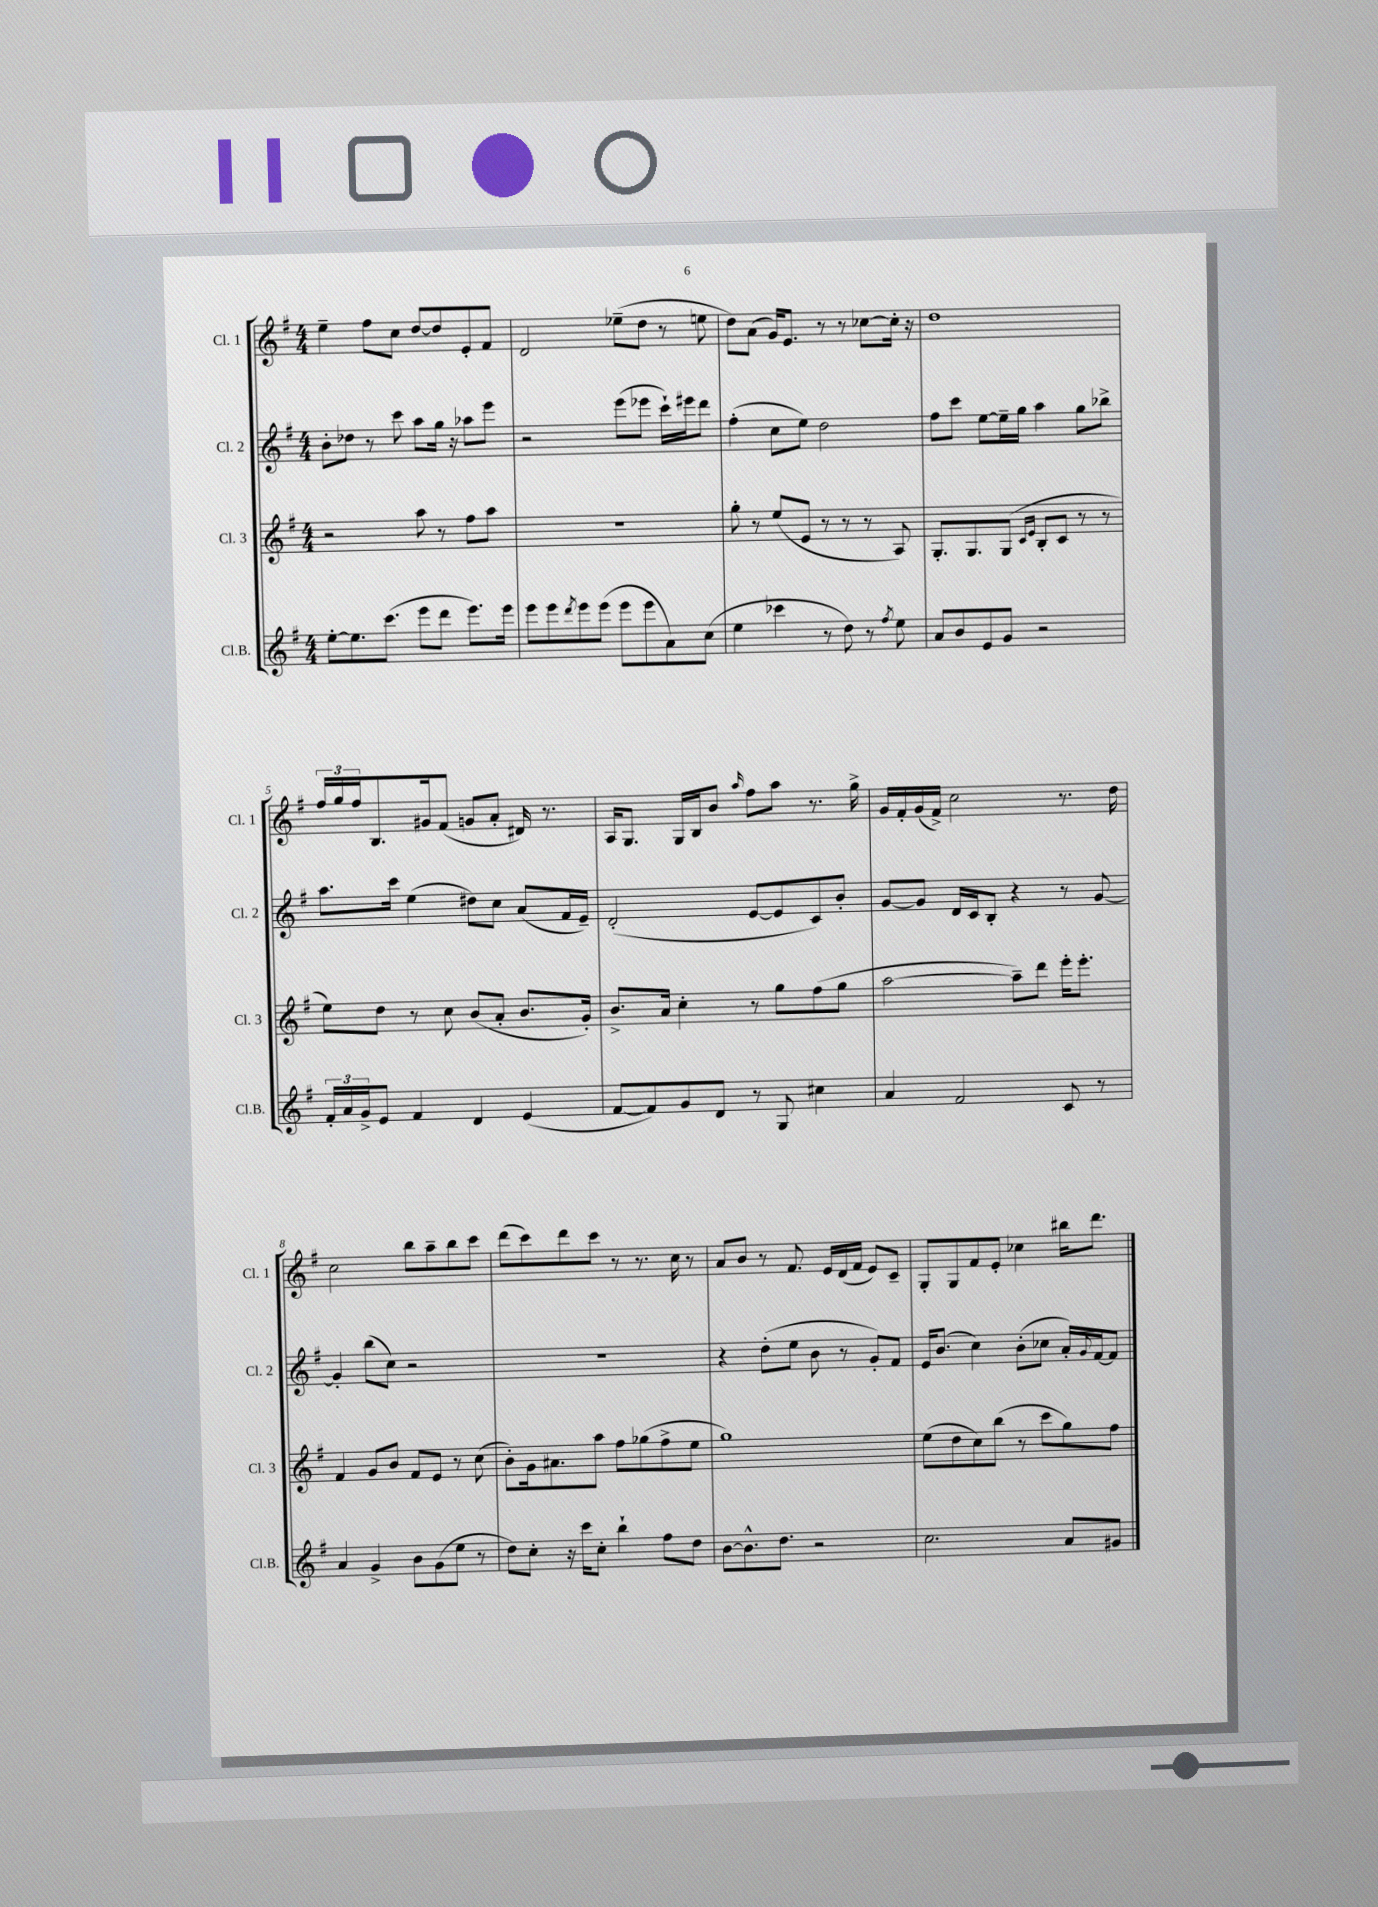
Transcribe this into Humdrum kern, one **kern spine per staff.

**kern	**kern	**kern	**kern
*part4	*part3	*part2	*part1
*staff4	*staff3	*staff2	*staff1
*I"Cl.B.	*I"Cl. 3	*I"Cl. 2	*I"Cl. 1
*I'Cl.B.	*I'Cl. 3	*I'Cl. 2	*I'Cl. 1
*clefG2	*clefG2	*clefG2	*clefG2
*k[f#]	*k[f#]	*k[f#]	*k[f#]
*M4/4	*M4/4	*M4/4	*M4/4
=1	=1	=1	=1
[8ee'\L	2r	8b'\L	4ee~\
8.ee\]	.	8dd-X\J	.
.	.	8r	8ff#\L
(8.ccc\J	.	.	.
.	.	8ccc\	8cc\J
8eee\L	8aa\	8aa\L	[8dd/L
8ddd\J	8r	16gg\Jk	8dd/]
.	.	16r	.
8.eee\L)	8ff#\L	8aa-X\L	8e'/
.	8aa\J	8eee\J	8f#/J
16eee\Jk	.	.	.
=2	=2	=2	=2
8eee\L	1r	2r	2d/
8eee\	.	.	.
8qddd/	.	.	.
8eee\	.	.	.
(8eee\J	.	.	.
8eee\L	.	(8eee\L	(8ee-X~\L
8eee\	.	8eee-X\J	8dd\J
8a\)	.	16ccc`\LL)	8r
.	.	16eee#X\J	.
(8cc\J	.	8ddd\J	8een\
=3	=3	=3	=3
4ee\	8gg'\	(4ff#'\	8dd\L)
.	8r	.	(8a\J
4ccc-X\	(8ee/L	8cc\L	16g/KL)
.	.	.	8.e/J
.	8e/J	8ee\J)	.
8r	8r	2dd\	8r
8dd\)	8r	.	8r
8r	8r	.	[8cc-X\L
8qff#/	.	.	.
8ee\	8A/)	.	16cc-'\Jk]
.	.	.	16r
=4	=4	=4	=4
8a/L	8.G'/L	8ff#\L	1dd
8b/	.	8ccc\J	.
.	8.G/	.	.
8e/	.	[8ee\L	.
8g/J	(8G/J	16ee~\L]	.
.	.	16gg\JJ	.
.	16qqc/LL	.	.
.	16qqe/JJ	.	.
2r	8B'/L	4aa\	.
.	8c/J	.	.
.	8r	8gg\L	.
.	8r	8bb-X^\J	.
!!LO:LB:g=z
=5	=5	=5	=5
24f#'/LL	8ee\L)	8.aa\L	24ff#/LL
24a/	.	.	24gg/
24g^/J	.	.	24ff#/J
8e/J	8dd\J	.	8.B/
.	.	16ccc\Jk	.
4f#/	8r	(4ee\	.
.	.	.	16g#X/k
.	8cc\	.	(8f#/J
4d/	(8b/L	8dd#X\L)	8gn/L
.	8a'/J	8cc\J	8a'/J
(4e/	8.b/L	(8a/L	16d#X/)
.	.	.	8.r
.	.	16f#/L	.
.	16g'/Jk)	16e~/JJ)	.
=6	=6	=6	=6
[8f#/L	8.b^/L	(2d'/	16A/KL
.	.	.	8.G/J
8f#/])	.	.	.
.	16a/Jk	.	.
8g/	4cc'\	.	16G/LL
.	.	.	16B/J
8d/J	.	.	8b/J
.	.	.	16qqaa/
8r	8r	[8e/L	8ff#\L
8G/	8gg\L	8e/]	8aa\J
4cc#X\	(8ff#\	8c/)	8.r
.	8gg\J	8b'/J	.
.	.	.	16gg^\
=7	=7	=7	=7
4a/	[2aa\	[8g/L	16g/LL
.	.	.	16f#'/
.	.	8g/J]	(16g/
.	.	.	16f#^/JJ)
2f#/	.	16d/LL	2cc\
.	.	16c/J	.
.	.	8B'/J	.
.	8aa~\L])	4r	.
.	8ddd\J	.	.
8c/	16eee'\KL	8r	8.r
.	8.eee'\J	.	.
8r	.	[8g/	.
.	.	.	16dd\
!!LO:LB:g=z
=8	=8	=8	=8
4a/	4f#/	4g'/]	2cc\
4g^/	8g/L	(8bb\L	.
.	8b/J	8cc\J)	.
8b\L	8f#/L	2r	8bb\L
(8g\	8e/J	.	8aa~\
8ee\J	8r	.	8bb\
8r	(8cc\	.	8ccc\J
=9	=9	=9	=9
8dd\L)	8b'\L)	1r	(8ddd\L
8cc'\J	16g\k	.	8ccc\)
.	8.a#X\	.	.
16r	.	.	8ddd\
16ccc\KL	.	.	.
8cc'\J	8aa\J	.	8ccc\J
4bb`\	8ff#\L	.	8r
.	(8gg-X\	.	8.r
8ff#\L	8ff#^\	.	.
.	.	.	16cc\
8dd\J	8ee\J	.	8r
=10	=10	=10	=10
[8b\L	1gg)	4r	8a/L
8.b^^\]	.	.	8b/J
.	.	(8dd'\L	8r
8.dd\J	.	.	.
.	.	8ee\J	8.f#/
2r	.	8b\	.
.	.	.	16e/LL
.	.	8r	(16d/
.	.	.	16f#/JJ
.	.	8g'/L)	8e/L)
.	.	8f#/J	8c~/J
=11	=11	=11	=11
2.cc\	(8ee\L	16e/KL	8G'/L
.	.	(8.b/J	.
.	8dd\	.	8G/
.	8cc\)	4cc\)	8f#/
.	(8bb\J	.	8e'/J
.	8r	(8b'\L	4cc-X\
.	8ccc\L	8cc-X\J	.
8a/L	8gg\)	16a'/LL)	16bb#X\KL
.	.	8qqg/	.
.	.	[16f#/J	8.ddd\J
8g#X/J	8ff#\J	8f#/J]	.
==	==	==	==
*-	*-	*-	*-
